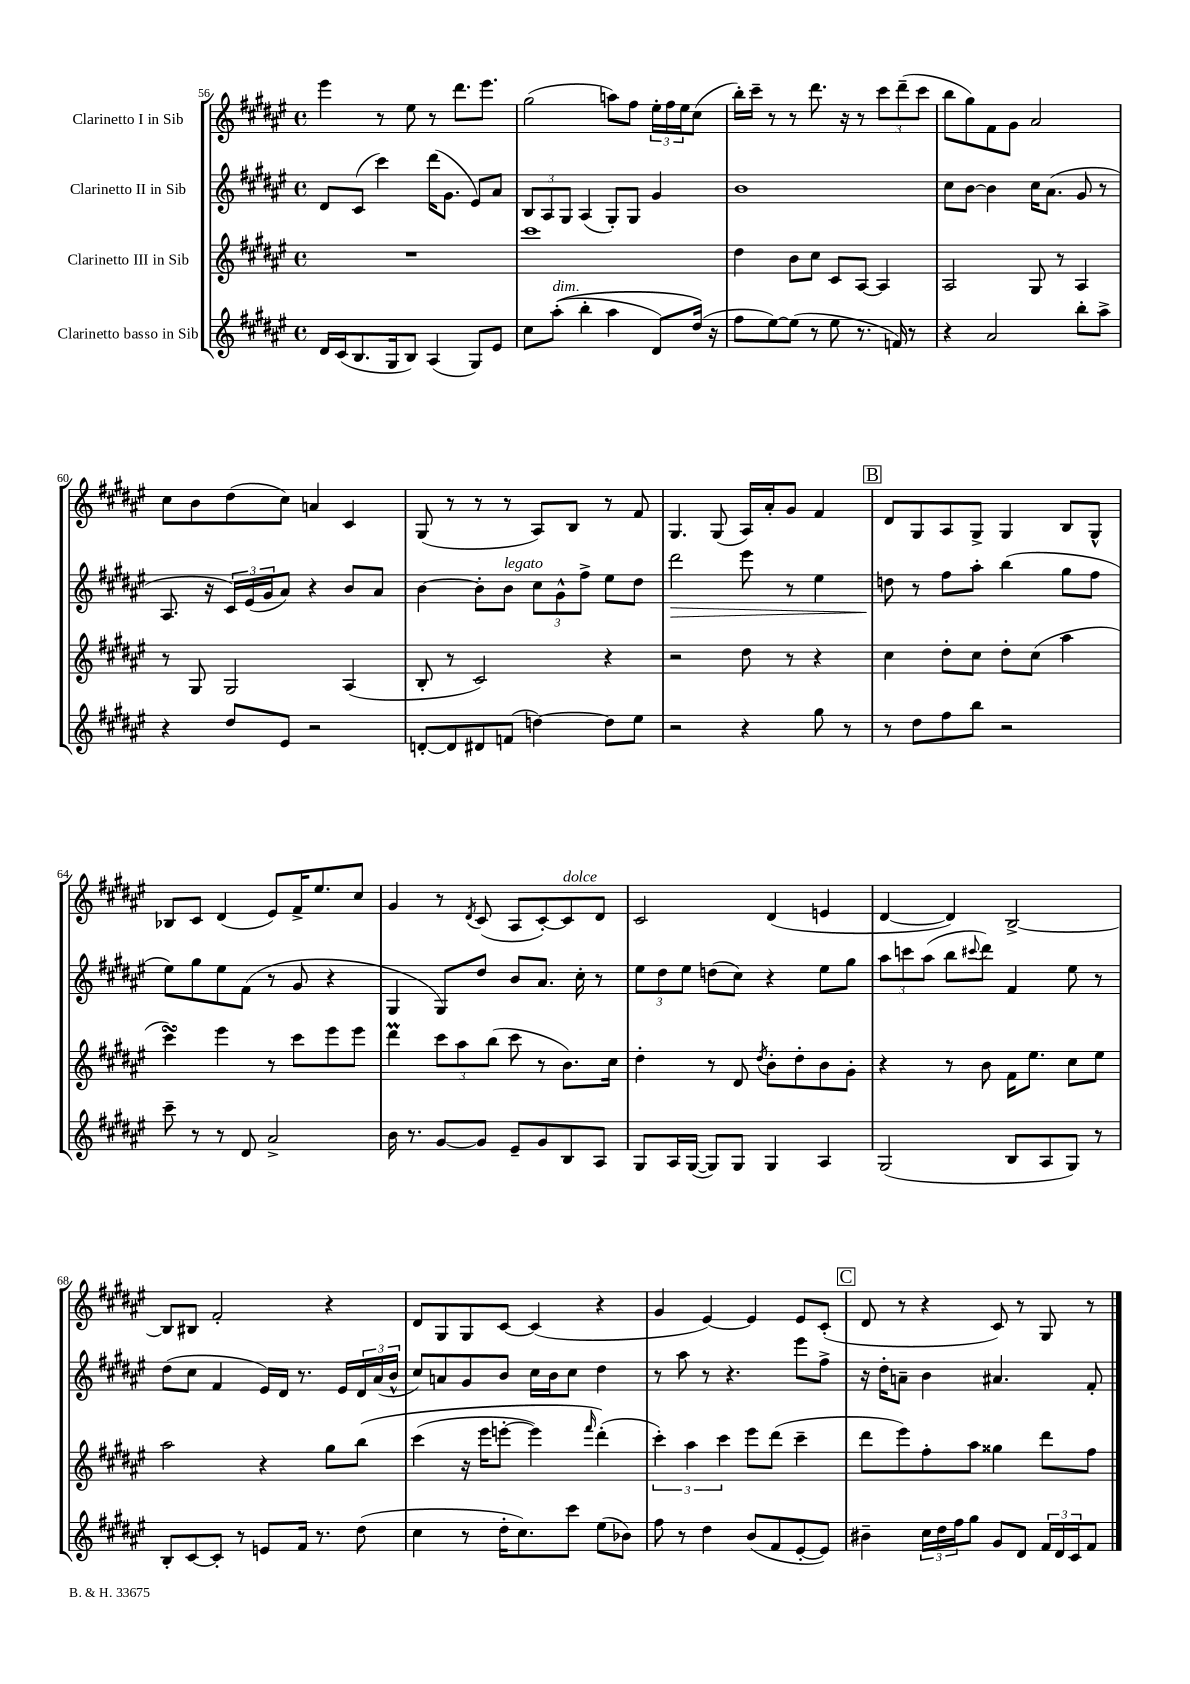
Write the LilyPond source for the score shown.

<<
\new StaffGroup <<
\new Staff = "s0" \with { instrumentName = "Clarinetto I in Sib" } {
    \clef treble \key fis \major \defaultTimeSignature \time 4/4
    eis'''4 r8 eis''8 r8 dis'''8. eis'''8. |
    gis''2( a''8) fis''8 \tuplet 3/2 { eis''16-. fis''16 eis''16 } cis''8( |
    b''16-.) cis'''16-- r8 r8 dis'''8. r16 r8 \tuplet 3/2 { cis'''8 dis'''8--( cis'''8 } |
    b''8 gis''8) fis'8 gis'8 ais'2 |
    cis''8 b'8 dis''8( cis''8) a'4 cis'4 |
    gis8( r8 r8 r8 ais8) b8 r8 fis'8 |
    gis4. gis8( ais16) ais'16-. gis'8 fis'4 |
    \mark \markup { \box "B" } dis'8 gis8 ais8 gis8-> gis4 b8 gis8-^ |
    bes8 cis'8 dis'4( eis'8) fis'16-> eis''8. cis''8 |
    gis'4 r8 \acciaccatura { dis'8 } cis'8( ais8 cis'8~-.) cis'8^\markup { \italic "dolce" } dis'8 |
    cis'2 dis'4( e'4 |
    dis'4~ dis'4) b2~-> |
    b8 bis8 fis'2-. r4 |
    dis'8 gis8 gis8 cis'8~ cis'4( r4 |
    gis'4 eis'4~) eis'4 eis'8 cis'8-.( |
    \mark \markup { \box "C" } dis'8 r8 r4 cis'8) r8 gis8 r8 \bar "|." |
}
\new Staff = "s1" \with { instrumentName = "Clarinetto II in Sib" } {
    \clef treble \key fis \major \defaultTimeSignature \time 4/4
    dis'8 cis'8( cis'''4) dis'''16( gis'8. eis'8) ais'8 |
    \tuplet 3/2 { b8 ais8 gis8 } ais4( gis8-.) gis8 gis'4 |
    b'1 |
    cis''8 b'8~ b'4 cis''16 ais'8.( gis'8 r8 |
    ais8. r16 \tuplet 3/2 { cis'16) eis'16( gis'16 } ais'8) r4 b'8 ais'8 |
    b'4~ b'8-. b'8^\markup { \italic "legato" } \tuplet 3/2 { cis''8 gis'8-^ fis''8-> } eis''8 dis''8 |
    dis'''2\> eis'''8 r8 eis''4 |
    \mark \markup { \box "B" } d''8\! r8 fis''8 ais''8-. b''4( gis''8 fis''8 |
    eis''8) gis''8 eis''8 fis'8( r8 gis'8 r4 |
    gis4 gis8) dis''8 b'8 ais'8. cis''16-. r8 |
    \tuplet 3/2 { eis''8 dis''8 eis''8 } d''8( cis''8) r4 eis''8 gis''8 |
    \tuplet 3/2 { ais''8 c'''8 ais''8( } b''8 \appoggiatura { cis'''8 } dis'''8) fis'4 eis''8 r8 |
    dis''8( cis''8 fis'4 eis'16) dis'16 r8. eis'16 \tuplet 3/2 { dis'16 ais'16( b'16-^ } |
    cis''8) a'8 gis'8 b'8 cis''16 b'16 cis''8 dis''4 |
    r8 ais''8 r8 r4. eis'''8 fis''8-> |
    \mark \markup { \box "C" } r16 dis''16-. a'8-- b'4 ais'4. fis'8-. \bar "|." |
}
\new Staff = "s2" \with { instrumentName = "Clarinetto III in Sib" } {
    \clef treble \key fis \major \defaultTimeSignature \time 4/4
    R1 |
    cis'''1 |
    dis''4 b'8 cis''8 cis'8 ais8~ ais4 |
    ais2 gis8 r8 ais4 |
    r8 gis8 gis2 ais4( |
    b8-. r8 cis'2) r4 |
    r2 dis''8 r8 r4 |
    \mark \markup { \box "B" } cis''4 dis''8-. cis''8 dis''8-. cis''8( ais''4 |
    cis'''4\turn) eis'''4 r8 cis'''8 eis'''8 eis'''8 |
    dis'''4\prall \tuplet 3/2 { cis'''8 ais''8 b''8( } cis'''8 r8 b'8.) cis''16 |
    dis''4-. r8 dis'8 \acciaccatura { dis''8 } b'8-. dis''8-. b'8 gis'8-. |
    r4 r8 b'8 fis'16 eis''8. cis''8 eis''8 |
    ais''2 r4 gis''8 b''8\( |
    cis'''4( r16 eis'''16 e'''8~-. e'''4) \grace { fis'''16 } dis'''4-.(\) |
    \tuplet 3/2 { cis'''4-.) ais''4 cis'''4 } eis'''8 dis'''8( cis'''4-- |
    \mark \markup { \box "C" } dis'''8 eis'''8) fis''8-. ais''8 gisis''4 dis'''8 fis''8 \bar "|." |
}
\new Staff = "s3" \with { instrumentName = "Clarinetto basso in Sib" } {
    \clef treble \key fis \major \defaultTimeSignature \time 4/4
    dis'16 cis'16( b8. gis16 b8) ais4( gis8) eis'8 |
    cis''8 ais''8-.^\markup { \italic "dim." }(\( b''4-. ais''4 dis'8) dis''16(\) r16 |
    fis''8 eis''8~) eis''8( r8 eis''8 r8. f'16) r8 |
    r4 ais'2 b''8-. ais''8-> |
    r4 dis''8 eis'8 r2 |
    d'8~-. d'8 dis'8 f'8( d''4~) d''8 eis''8 |
    r2 r4 gis''8 r8 |
    \mark \markup { \box "B" } r8 dis''8 fis''8 b''8 r2 |
    cis'''8-- r8 r8 dis'8 ais'2-> |
    b'16 r8. gis'8~ gis'8 eis'8-- gis'8 b8 ais8 |
    gis8 ais16 gis16~( gis8) gis8 gis4 ais4 |
    gis2( b8 ais8 gis8) r8 |
    b8-. cis'8~ cis'8-. r8 e'8 fis'16 r8. dis''8( |
    cis''4 r8 dis''16-. cis''8.) cis'''8 eis''8( bes'8) |
    fis''8 r8 dis''4 b'8( fis'8 eis'8~-. eis'8) |
    \mark \markup { \box "C" } bis'4-- \tuplet 3/2 { cis''16 dis''16 fis''16 } gis''8 gis'8 dis'8 \tuplet 3/2 { fis'16 dis'16 cis'16 } fis'8 \bar "|." |
}
>>
>>
\layout { \context { \Score currentBarNumber = #56 } }
